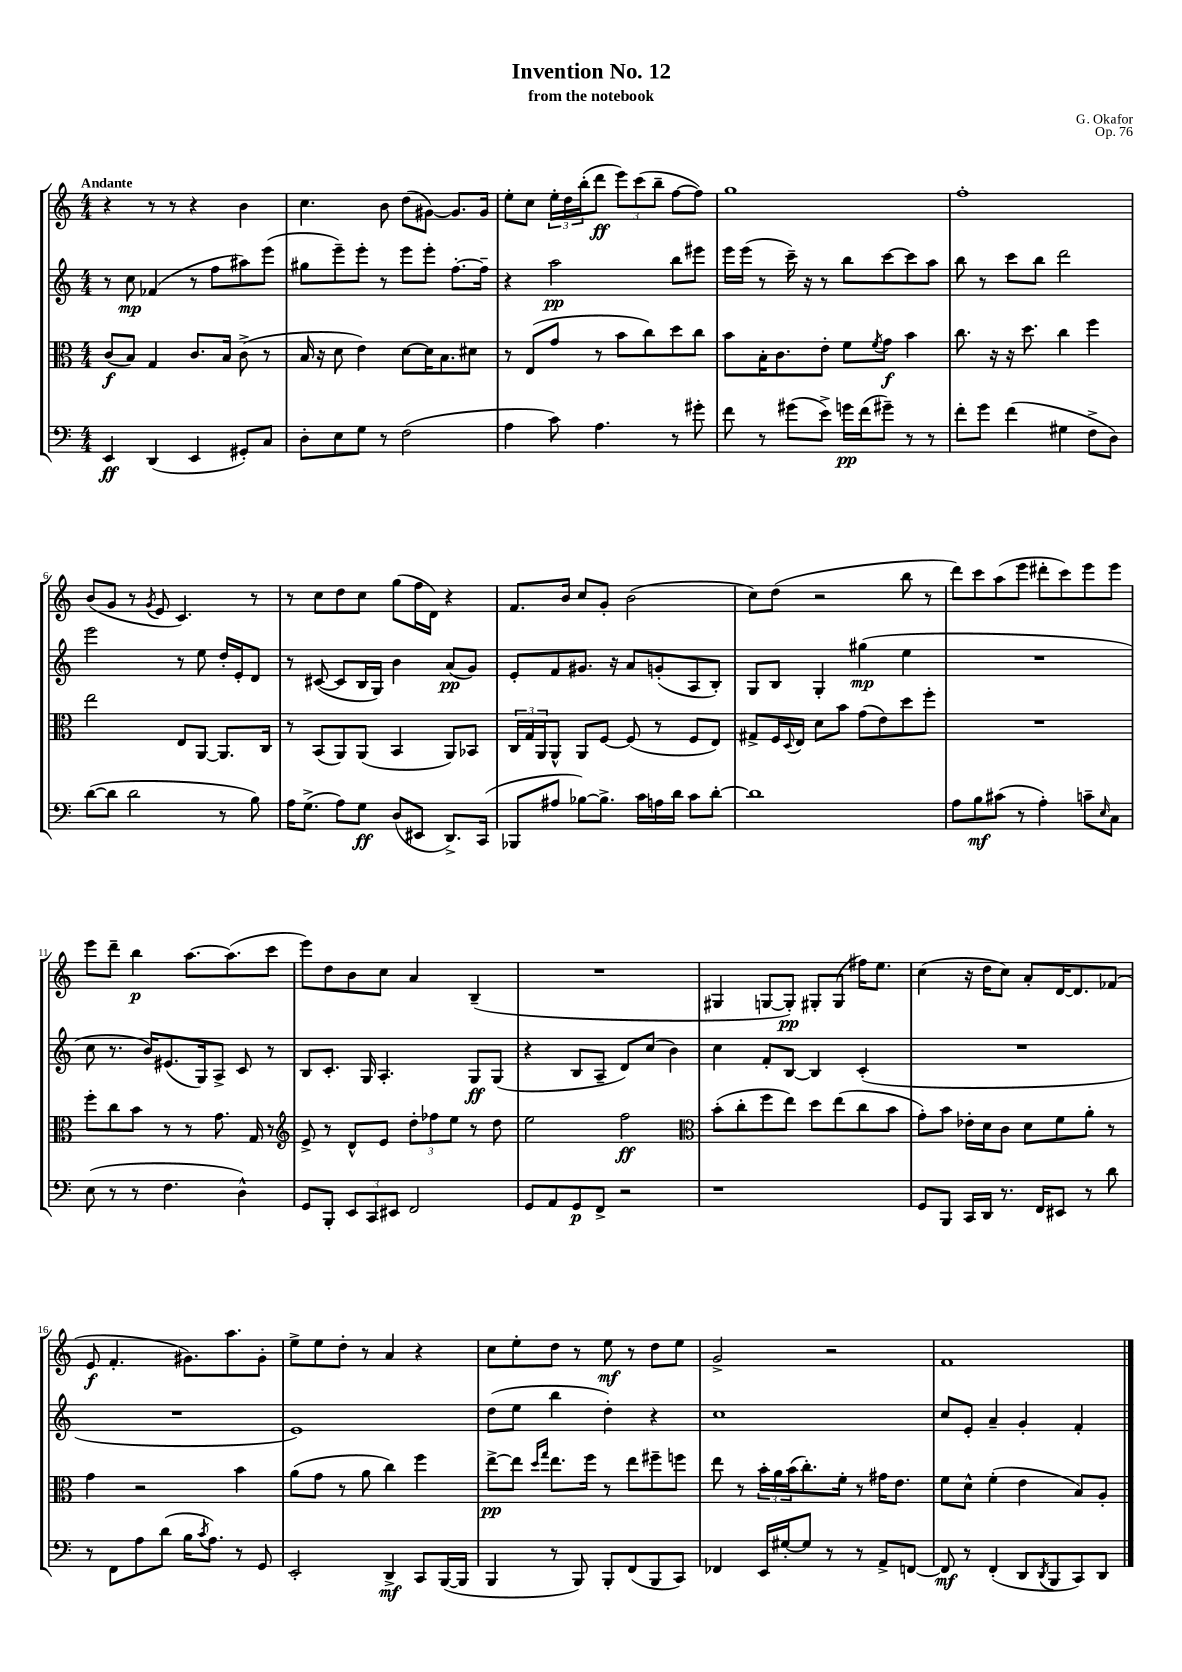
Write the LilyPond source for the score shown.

\header { title = "Invention No. 12" composer = "G. Okafor" subtitle = "from the notebook" opus = "Op. 76" }
<<
\new StaffGroup <<
\new Staff = "s0" {
    \clef treble \key c \major \numericTimeSignature \time 4/4 \tempo "Andante"
    r4 r8 r8 r4 b'4 |
    c''4. b'8 d''8( gis'8~) gis'8. gis'16 |
    e''8-. c''8 \tuplet 3/2 { e''16-. d''16 b''16-.( } d'''8\ff \tuplet 3/2 { e'''8) c'''8( b''8-- } f''8~ f''8) |
    g''1 |
    f''1-. |
    b'8( g'8 r8 \acciaccatura { g'8 } e'8 c'4.) r8 |
    r8 c''8 d''8 c''8 g''8( f''16 d'16) r4 |
    f'8. b'16 c''8 g'8-. b'2( |
    c''8) d''8( r2 b''8 r8 |
    d'''8) c'''8 a''8( e'''8 dis'''8-. c'''8) e'''8 e'''8 |
    e'''8 d'''8-- b''4\p a''8.~ a''8.( c'''8 |
    e'''8) d''8 b'8 c''8 a'4 b4--( |
    R1 |
    gis4 g8~ g8-.\pp) gis8-. gis8( fis''16) e''8. |
    c''4( r16 d''16 c''8) a'8-. d'16~ d'8. fes'8( |
    e'8\f f'4.-. gis'8.) a''8. gis'8-. |
    e''8-> e''8 d''8-. r8 a'4 r4 |
    c''8 e''8-. d''8 r8 e''8\mf r8 d''8 e''8 |
    g'2-> r2 |
    f'1 \bar "|." |
}
\new Staff = "s1" {
    \clef treble \key c \major \numericTimeSignature \time 4/4
    r8 c''8\mp fes'4( r8 f''8 ais''8) e'''8( |
    gis''8 e'''8--) e'''8-. r8 e'''8 e'''8-. f''8.~-. f''16-- |
    r4 a''2\pp b''8 eis'''8 |
    e'''16 e'''16( r8 c'''16--) r16 r8 b''8 c'''8~ c'''8 a''8 |
    b''8 r8 c'''8 b''8 d'''2 |
    e'''2 r8 e''8 d''16-. e'16-. d'8 |
    r8 cis'8~( cis'8 b16 g16) b'4 a'8\pp( g'8) |
    e'8-. f'8 gis'8. r16 a'8 g'8-.( a8 b8-.) |
    g8 b8 g4-. gis''4\mp( e''4 |
    R1 |
    c''8 r8. b'16) eis'8.( g16) a8-> c'8 r8 |
    b8 c'8.-. g16 a4.-. g8\ff g8( |
    r4 b8 a8-- d'8) c''8( b'4) |
    c''4 f'8-. b8~ b4 c'4-.( |
    R1 |
    R1 |
    e'1) |
    d''8( e''8 b''4 d''4-.) r4 |
    c''1 |
    c''8 e'8-. a'4-- g'4-. f'4-. \bar "|." |
}
\new Staff = "s2" {
    \clef alto \key c \major \numericTimeSignature \time 4/4
    c'8\f( b8) g4 c'8. b16 c'8->( r8 |
    b16 r16 d'8 e'4) d'8~ d'16 b8. dis'8 |
    r8 e8( g'8 r8 b'8 c''8) d''8 c''8 |
    b'8 b16-. c'8. e'8-. f'8 \acciaccatura { f'8 } g'8\f b'4 |
    c''8. r16 r16 d''8. c''4 f''4 |
    e''2 e8 a,8~ a,8. c16 |
    r8 b,8( a,8) a,8( b,4 a,8) bes,8 |
    \tuplet 3/2 { c16 g16 a,16 } a,8-^ a,8 f8~ f8( r8 f8 e8) |
    gis8-> f16 \appoggiatura { d8 } e16 d'8 b'8 g'8( e'8) d''8 f''8-. |
    R1 |
    f''8-. c''8 b'8 r8 r8 g'8. g16 r8 |
    \clef treble e'8-> r8 d'8-^ e'8 \tuplet 3/2 { d''8-. fes''8 e''8 } r8 d''8 |
    e''2 f''2\ff |
    \clef alto b'8-.( c''8-. f''8 e''8) d''8 e''8( c''8 b'8 |
    g'8-.) b'8 ees'16-. d'16 c'8 d'8 f'8 a'8-. r8 |
    g'4 r2 b'4 |
    a'8( g'8 r8 a'8 c''4) f''4 |
    e''8~->\pp e''8 \grace { d''16 g''16 } e''8. f''16 r8 e''8 fis''8-- f''8 |
    e''8 r8 \tuplet 3/2 { b'16-. a'16 b'16( } c''8.-.) f'16-. r8 gis'16 e'8. |
    f'8 d'8-^ f'4-.( e'4 b8) a8-. \bar "|." |
}
\new Staff = "s3" {
    \clef bass \key c \major \numericTimeSignature \time 4/4
    e,4\ff d,4( e,4 gis,8-.) c8 |
    d8-. e8 g8 r8 f2( |
    a4 c'8) a4. r8 gis'8-. |
    f'8 r8 gis'8( e'8->) g'16\pp f'16( gis'8--) r8 r8 |
    f'8-. g'8 f'4( gis4 f8-> d8) |
    d'8~( d'8 d'2 r8 b8) |
    a16 g8.->( a8) g8\ff d8( eis,8 d,8.->) c,16( |
    bes,,8 ais8 bes8~) bes8.-> c'16 a16 d'16 c'8 d'8~-. |
    d'1 |
    a8 b8\mf cis'8( r8 a4-.) c'8-- \grace { e16 } c8 |
    e8( r8 r8 f4. d4-^) |
    g,8 b,,8-. \tuplet 3/2 { e,8 c,8 eis,8 } f,2 |
    g,8 a,8 g,8\p f,8-> r2 |
    r1 |
    g,8 b,,8 c,16 d,16 r8. f,16 eis,8 r8 d'8 |
    r8 f,8 a8 d'8( b16 \acciaccatura { c'8 } a8.) r8 g,8 |
    e,2-. d,4->\mf c,8 b,,16~( b,,16 |
    b,,4 r8 b,,8) b,,8-. f,8( b,,8 c,8) |
    fes,4 e,16 gis16~-. gis8 r8 r8 a,8-> f,8~ |
    f,8\mf r8 f,4-.( d,8 \acciaccatura { d,8 } b,,8 c,8) d,8 \bar "|." |
}
>>
>>
